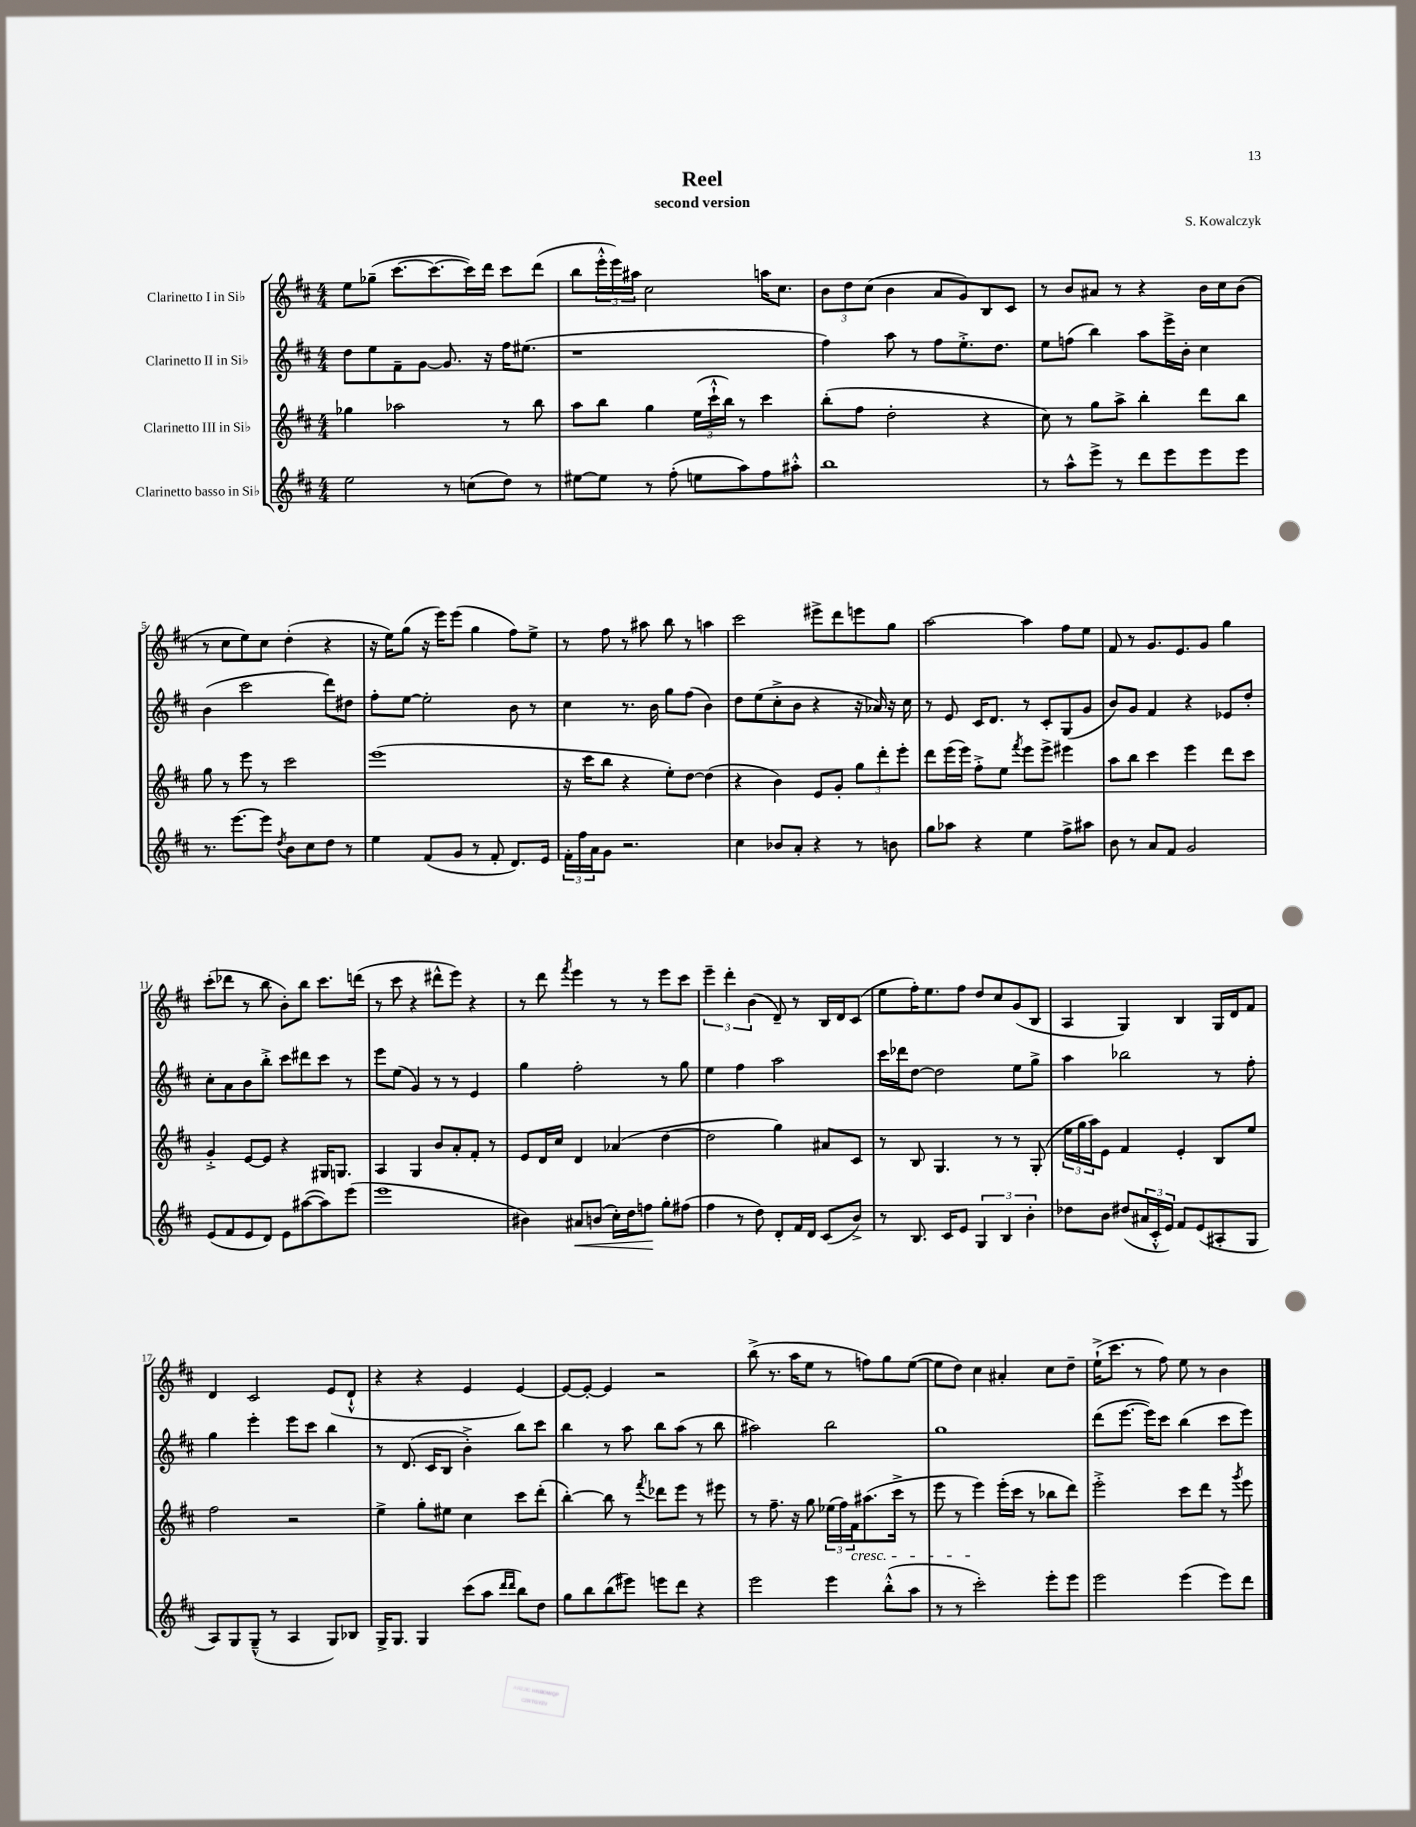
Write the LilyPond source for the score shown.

\header { title = "Reel" composer = "S. Kowalczyk" subtitle = "second version" }
<<
\new StaffGroup <<
\new Staff = "s0" \with { instrumentName = "Clarinetto I in Sib" } {
    \clef treble \key d \major \numericTimeSignature \time 4/4
    e''8 ges''8--( cis'''8.~ cis'''8.~ cis'''16) d'''16 cis'''8 d'''8( |
    b''8 \tuplet 3/2 { e'''16-.-^ e'''16) ais''16 } cis''2 a''16 cis''8. |
    \tuplet 3/2 { b'8 d''8 cis''8( } b'4 a'8 g'8) b8 cis'8 |
    r8 b'8 ais'8 r8 r4 b'16 cis''16 b'8( |
    r8 cis''8 e''8) cis''8 d''4-.( r4 |
    r16 e''16) g''8( r16 e'''16) e'''8( g''4 fis''8) e''8-> |
    r8 fis''8 r8 ais''8 b''8 r8 a''4 |
    cis'''2 eis'''8-> d'''8 e'''8 g''8 |
    a''2~ a''4 fis''8 e''8 |
    fis'8 r8 g'8. e'8. g'8 g''4 |
    cis'''8-.( des'''8 r8 b''8 b'8-.) b''8 cis'''8. d'''16( |
    r8 cis'''8 r4 dis'''8-^ e'''8) r4 |
    r8 d'''8 \acciaccatura { fis'''8 } e'''4 r8 r8 e'''8 cis'''8 |
    \tuplet 3/2 { e'''4-- d'''4-. b'4( } d'8--) r8 b16 d'16 cis'8( |
    e''8 fis''16-.) e''8. fis''8 d''8 cis''8 g'8( b8 |
    a4 g4) b4 g16 d'16 fis'8 |
    d'4 cis'2 e'8( d'8-!-^ |
    r4 r4 e'4 e'4~) |
    e'8~ e'8~-. e'4 r2 |
    b''8->( r8. a''16 e''8 r8 f''8) g''8 e''8~( |
    e''8 d''8) cis''4 ais'4-. cis''8 d''8-- |
    e''16-!->( cis'''8. r8 fis''8) e''8 r8 b'4 \bar "|." |
}
\new Staff = "s1" \with { instrumentName = "Clarinetto II in Sib" } {
    \clef treble \key d \major \numericTimeSignature \time 4/4
    d''8 e''8 fis'8-- g'8~ g'8. r16 fis''16 eis''8.( |
    r1 |
    fis''4) a''8 r8 fis''8 e''8.-.-> d''8. |
    e''8 f''8( b''4) a''8 e'''16-> b'16-. cis''4 |
    b'4( cis'''2 d'''8) dis''8 |
    fis''8-. e''8~ e''2-. b'8 r8 |
    cis''4 r8. b'16 g''8 fis''8( b'4) |
    d''8 e''8( cis''8-.-> b'8 r4 r16 aes'16) r16 cis''16 |
    r8 e'8 cis'16 d'8. r8 cis'8-. g8( g'8 |
    b'8) g'8 fis'4 r4 ees'8 d''8-. |
    cis''8-. a'8 b'8 b''8-.-> cis'''8 dis'''8 cis'''8 r8 |
    e'''8 e''8( g'4) r8 r8 e'4 |
    g''4 fis''2-. r8 g''8 |
    e''4 fis''4 a''2 |
    cis'''16 des'''16 d''8~ d''2 e''8 g''8-> |
    a''4 bes''2 r8 fis''8-. |
    g''4 e'''4-. e'''8 cis'''8 b''4 |
    r8 d'8.( cis'16 b8 b'4-.->) b''8 cis'''8 |
    b''4 r8 a''8 b''8 a''8( r8 b''8 |
    ais''2) b''2 |
    g''1 |
    d'''8( e'''8.~ e'''16) cis'''8 b''4( cis'''8 e'''8) \bar "|." |
}
\new Staff = "s2" \with { instrumentName = "Clarinetto III in Sib" } {
    \clef treble \key d \major \numericTimeSignature \time 4/4
    ges''4 aes''2 r8 b''8 |
    a''8 b''8 g''4 \tuplet 3/2 { e''16( cis'''16-!-^ b''16) } r8 cis'''4 |
    b''8-.( fis''8 d''2-. r4 |
    cis''8) r8 g''8 a''8-> b''4-. d'''8 b''8 |
    g''8 r8 e'''8 r8 cis'''2 |
    e'''1( |
    r16 cis'''16 b''8 r4 e''8-.) d''8~ d''4( |
    r4 b'4) e'8 g'8-. \tuplet 3/2 { g''8 d'''8-. e'''8-. } |
    d'''8 e'''16( e'''16) fis''8-.-> e''8 \acciaccatura { fis'''8 } e'''8 e'''8-> eis'''4 |
    a''8 b''8 cis'''4 e'''4 d'''8 cis'''8 |
    g'4-.-> e'8~ e'8 r4 gis16 g8. |
    a4 g4 b'8 a'8-. fis'8-. r8 |
    e'8 d'16 cis''16 d'4 aes'4( d''4~ |
    d''2 g''4) ais'8 cis'8 |
    r8 b8 g4. r8 r8 g8-.( |
    \tuplet 3/2 { e''16 g''16 a''16) } e'8 fis'4 e'4-. b8 e''8 |
    fis''2 r2 |
    e''4-> g''8-. eis''8 cis''4 cis'''8 d'''8-.( |
    b''4~-.) b''8 r8 \acciaccatura { fis'''8 } des'''8 e'''8 r8 eis'''8 |
    r8 fis''8.-- r16 g''8 \tuplet 3/2 { ees''16( fis''16) fis'16\cresc } ais''8.( cis'''16-> r8 |
    e'''8 r8 e'''4\!) e'''16-.( cis'''16 r8 bes''8 d'''8) |
    e'''2-.-> cis'''8 d'''8 r8 \acciaccatura { g'''8 } e'''8 \bar "|." |
}
\new Staff = "s3" \with { instrumentName = "Clarinetto basso in Sib" } {
    \clef treble \key d \major \numericTimeSignature \time 4/4
    e''2 r8 c''8( d''8) r8 |
    eis''8~ eis''8 r8 fis''8-.( e''8 a''8) fis''8 ais''8-.-^ |
    b''1 |
    r8 a''8-^ e'''8-> r8 d'''8 e'''8 e'''8 e'''8 |
    r8. e'''8.~ e'''8 \acciaccatura { d''8 } b'8 cis''8 d''8 r8 |
    e''4 fis'8( g'8 r8 fis'8-. d'8.) e'16 |
    \tuplet 3/2 { fis'16-. fis''16 a'16 } g'8 r2. |
    cis''4 bes'8 a'8-. r4 r8 b'8 |
    g''8 aes''8 r4 e''4 fis''8-> ais''8 |
    b'8 r8 a'8 fis'8 g'2 |
    e'8( fis'8 e'8 d'8) e'8 ais''8~( ais''8) e'''8( |
    e'''1 |
    bis'4) ais'8\< b'8( cis''16-.) d''16 f''8\! g''8-. fis''8( |
    fis''4 r8 d''8) d'8-. fis'16 d'16 cis'8( b'8->) |
    r8 b8. cis'16 e'8 \tuplet 3/2 { g4 b4 b'4-. } |
    des''8 b'8 dis''8( \tuplet 3/2 { ais'16 cis'16-.-^ e'16) } fis'8 e'8( ais8-. g8 |
    a8) g8 g8---^( r8 a4 g8) bes8 |
    g16-> g8. g4 cis'''8( a''8 \grace { d'''16 d'''16 } b''8) d''8 |
    g''8 b''8 b''8( eis'''8) e'''8 d'''8 r4 |
    e'''2 e'''4 b''8-.-^( a''8 |
    r8 r8 cis'''2-.) e'''8-. e'''8 |
    e'''2 e'''4( e'''8) d'''8 \bar "|." |
}
>>
>>
